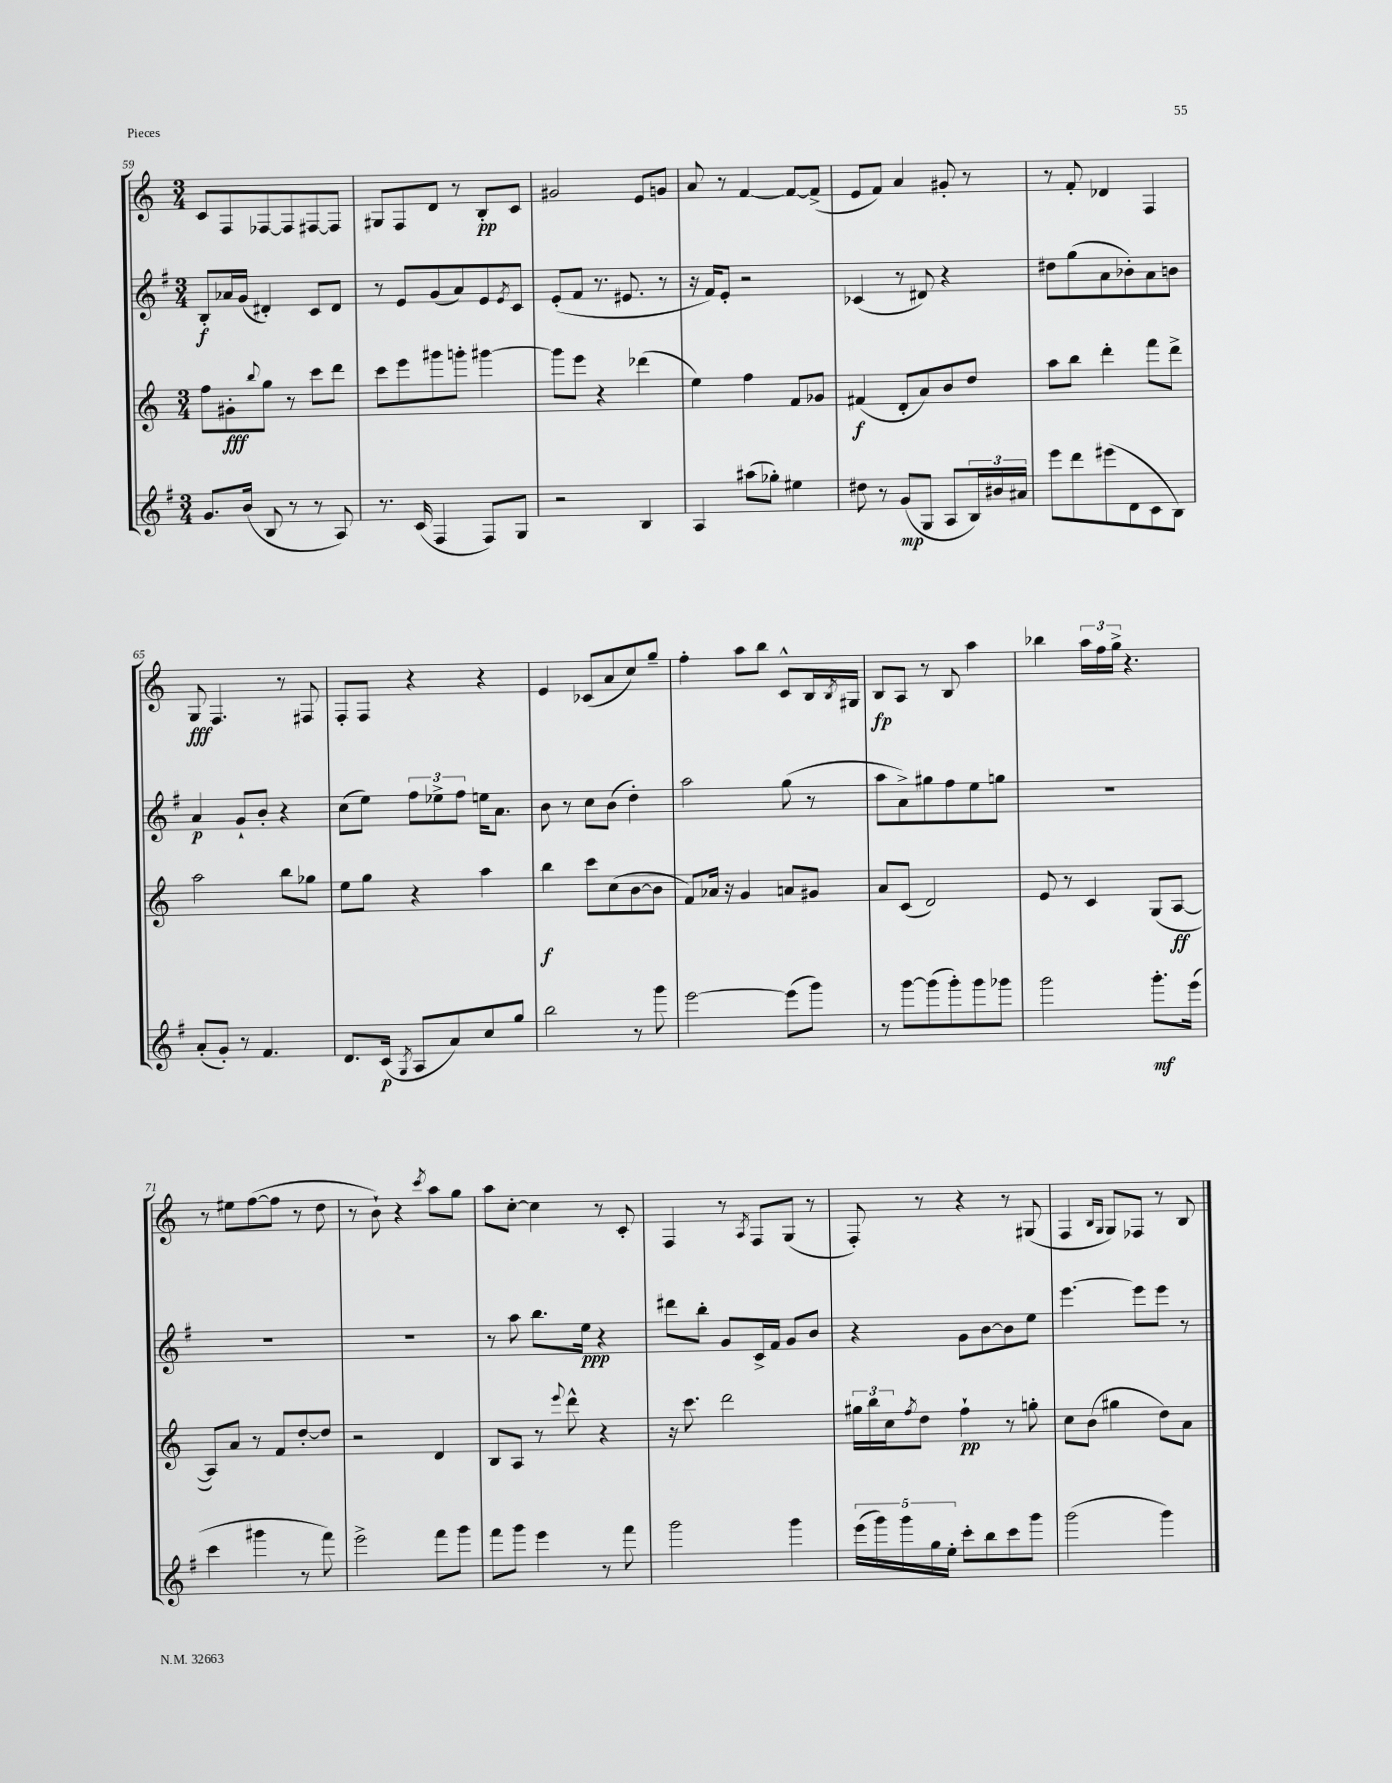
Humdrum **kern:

**kern	**dynam	**kern	**dynam	**kern	**dynam	**kern	**dynam
*part4	*part4	*part3	*part3	*part2	*part2	*part1	*part1
*staff4	*staff4	*staff3	*staff3	*staff2	*staff2	*staff1	*staff1
*clefG2	*	*clefG2	*	*clefG2	*	*clefG2	*
*k[f#]	*	*k[]	*	*k[f#]	*	*k[]	*
*M3/4	*	*M3/4	*	*M3/4	*	*M3/4	*
=59	=59	=59	=59	=59	=59	=59	=59
8.g/L	.	8ff\L	.	8B'/L	f	8c/L	.
.	.	8g#X'\	fff	16a-X/L	.	8F/	.
(16b/Jk	.	.	.	(16g/JJ	.	.	.
.	.	8qqbb/	.	.	.	.	.
8B/	.	8gg\J	.	4d#X'/)	.	[8F-X/	.
8r	.	8r	.	.	.	8F-/]	.
8r	.	8ccc\L	.	8c/L	.	[8F#X/	.
8A/)	.	8ddd\J	.	8d#/J	.	8F#/J]	.
=60	=60	=60	=60	=60	=60	=60	=60
8.r	.	8ccc\L	.	8r	.	8G#X/L	.
.	.	8eee\	.	8e/L	.	8F/	.
(16c/	.	.	.	.	.	.	.
4F#/	.	8ggg#X\	.	(8g/	.	8d/J	.
.	.	8gggn'\J	.	8a/)	.	8r	.
8F#/L)	.	[4ggg#X\	.	8e/	.	8B'/L	pp
.	.	.	.	8qe/	.	.	.
8G/J	.	.	.	8c/J	.	8c/J	.
=61	=61	=61	=61	=61	=61	=61	=61
2r	.	8ggg#\L]	.	(8e'/L	.	2g#X/	.
.	.	8eee\J	.	8f#/J	.	.	.
.	.	4r	.	8.r	.	.	.
.	.	.	.	8.e#X/	.	.	.
4B/	.	(4ddd-X\	.	.	.	8e/L	.
.	.	.	.	8r	.	8gn/J	.
=62	=62	=62	=62	=62	=62	=62	=62
4A/	.	4ee\)	.	16r	.	8a/	.
.	.	.	.	16f#/KL)	.	.	.
.	.	.	.	8e'/J	.	8r	.
(8aa#X\L	.	4ff\	.	2r	.	[4f/	.
8gg-X'\J)	.	.	.	.	.	.	.
4ee#X\	.	8f/L	.	.	.	8f/L_	.
.	.	8g-X/J	.	.	.	(8f^/J]	.
=63	=63	=63	=63	=63	=63	=63	=63
8dd#X\	.	(4f#X/	f	(4c-X/	.	8e/L	.
8r	.	.	.	.	.	8f/J)	.
(8g/L	mp	8d'/L	.	8r	.	4a/	.
8G/J	.	8a/)	.	8d#X/)	.	.	.
8A/L	.	8b/	.	4r	.	8g#X'/	.
24B/L)	.	8dd/J	.	.	.	8r	.
24b#X/	.	.	.	.	.	.	.
24a#X/JJ	.	.	.	.	.	.	.
=64	=64	=64	=64	=64	=64	=64	=64
8eee\L	.	8aa\L	.	8dd#X\L	.	8r	.
8ddd\	.	8bb\J	.	(8gg\	.	8f'/	.
(8eee#X\	.	4ddd'\	.	8a\	.	4d-X/	.
8d\	.	.	.	8b-X'\)	.	.	.
8c\	.	8fff\L	.	8a\	.	4F/	.
8B\J)	.	8ddd^\J	.	8bn\J	.	.	.
!!LO:LB:g=z
=65	=65	=65	=65	=65	=65	=65	=65
(8a'/L	.	2aa\	.	4a/	p	8G/	fff
8g'/J)	.	.	.	.	.	4.F/	.
8r	.	.	.	8g`/L	.	.	.
4.f#/	.	.	.	8b'/J	.	.	.
.	.	8bb\L	.	4r	.	8r	.
.	.	8gg-X\J	.	.	.	8F#X/	.
=66	=66	=66	=66	=66	=66	=66	=66
8.d/L	.	8ee\L	.	(8cc\L	.	8F'/L	.
.	.	8gg\J	.	8ee\J)	.	8F/J	.
(16c/Jk	p	.	.	.	.	.	.
8qG/	.	.	.	.	.	.	.
8A/L	.	4r	.	12ff#\L	.	4r	.
.	.	.	.	12ee-X^\	.	.	.
8a/)	.	.	.	.	.	.	.
.	.	.	.	12ff#\J	.	.	.
8cc/	.	4aa\	.	16een\KL	.	4r	.
.	.	.	.	8.a\J	.	.	.
8gg/J	.	.	.	.	.	.	.
=67	=67	=67	=67	=67	=67	=67	=67
2bb\	.	4bb\	f	8b\	.	4e/	.
.	.	.	.	8r	.	.	.
.	.	8ccc\L	.	8cc\L	.	(8c-X/L	.
.	.	(8cc\	.	(8b\J	.	8a/	.
8r	.	[8b\	.	4dd'\)	.	8cc/)	.
8ggg\	.	8b\J]	.	.	.	8gg~/J	.
=68	=68	=68	=68	=68	=68	=68	=68
[2eee\	.	8f/L)	.	2aa\	.	4ff'\	.
.	.	16a-X/Jk	.	.	.	.	.
.	.	16r	.	.	.	.	.
.	.	4g/	.	.	.	8aa\L	.
.	.	.	.	.	.	8bb\J	.
(8eee\L]	.	8an/L	.	(8gg\	.	8c^^/L	.
8ggg\J)	.	8g#X/J	.	8r	.	16B/L	.
.	.	.	.	.	.	8qB/	.
.	.	.	.	.	.	16G#X/JJ	.
=69	=69	=69	=69	=69	=69	=69	=69
8r	.	8a/L	.	8aa\L	.	8B/L	fp
[8ggg\L	.	(8c/J	.	8a^\)	.	8A/J	.
(8ggg\]	.	2d/)	.	8gg#X\	.	8r	.
8ggg'\)	.	.	.	8ff#\	.	8B/	.
8ggg\	.	.	.	8ee\	.	4aa\	.
8ggg-X\J	.	.	.	8ggn\J	.	.	.
=70	=70	=70	=70	=70	=70	=70	=70
2ggg\	.	8e/	.	2.r	.	4bb-X\	.
.	.	8r	.	.	.	.	.
.	.	4c/	.	.	.	24aa\LL	.
.	.	.	.	.	.	24ff\	.
.	.	.	.	.	.	24gg^\JJ	.
.	.	.	.	.	.	4.r	.
8.ggg'\L	mf	(8G/L	.	.	.	.	.
.	.	[8A/J	ff	.	.	.	.
(16eee\Jk	.	.	.	.	.	.	.
!!LO:LB:g=z
=71	=71	=71	=71	=71	=71	=71	=71
4ccc\	.	8A/L])	.	2.r	.	8r	.
.	.	8a/J	.	.	.	8ee#X\L	.
4ggg#X\	.	8r	.	.	.	([8ff\	.
.	.	8f/L	.	.	.	8ff\J]	.
8r	.	[8dd'/	.	.	.	8r	.
8fff#\)	.	8dd/J]	.	.	.	8dd\	.
=72	=72	=72	=72	=72	=72	=72	=72
2eee^\	.	2r	.	2.r	.	8r	.
.	.	.	.	.	.	8b`\)	.
.	.	.	.	.	.	4r	.
.	.	.	.	.	.	8qccc/	.
8fff#\L	.	4d/	.	.	.	8aa\L	.
8ggg\J	.	.	.	.	.	8gg\J	.
=73	=73	=73	=73	=73	=73	=73	=73
8fff#\L	.	8B/L	.	8r	.	8aa\L	.
8ggg\J	.	8A/J	.	8aa\	.	[8cc'\J	.
4eee\	.	8r	.	8.bb\L	.	4cc\]	.
.	.	8qqeee/	.	.	.	.	.
.	.	8ddd^^\	.	.	.	.	.
.	.	.	.	16ee\Jk	ppp	.	.
8r	.	4r	.	4r	.	8r	.
8fff#\	.	.	.	.	.	8c'/	.
=74	=74	=74	=74	=74	=74	=74	=74
2ggg\	.	16r	.	8ddd#X\L	.	4F/	.
.	.	8.ccc\	.	.	.	.	.
.	.	.	.	8bb'\J	.	.	.
.	.	2ddd\	.	8g/L	.	8r	.
.	.	.	.	.	.	8qA/	.
.	.	.	.	16c^/L	.	8F/L	.
.	.	.	.	16f#/JJ	.	.	.
4ggg\	.	.	.	8g/L	.	(8G/J	.
.	.	.	.	8b/J	.	8r	.
=75	=75	=75	=75	=75	=75	=75	=75
(20eee\LL	.	24gg#X\LL	.	4r	.	8F'/)	.
.	.	24bb\	.	.	.	.	.
20ggg\)	.	.	.	.	.	.	.
.	.	24cc\J	.	.	.	.	.
20ggg\	.	.	.	.	.	.	.
.	.	8qff/	.	.	.	.	.
.	.	8dd\J	.	.	.	8r	.
20gg\	.	.	.	.	.	.	.
20ee'\JJ	.	.	.	.	.	.	.
8ccc'\L	.	4ff`\	pp	8g\L	.	4r	.
8bb\	.	.	.	[8b\	.	.	.
8ccc\	.	8r	.	8b\]	.	8r	.
8ggg\J	.	8ggn'\	.	8ee\J	.	(8G#X/	.
=76	=76	=76	=76	=76	=76	=76	=76
(2ggg\	.	8cc\L	.	[4.eee\	.	4F/	.
.	.	(8b\J	.	.	.	.	.
.	.	.	.	.	.	16qqB/LL	.
.	.	.	.	.	.	16qqG/JJ	.
.	.	4gg#X\	.	.	.	8G/L)	.
.	.	.	.	8eee\L]	.	8F-X/J	.
4ggg\)	.	8dd\L)	.	8eee\J	.	8r	.
.	.	8a\J	.	8r	.	8B/	.
==	==	==	==	==	==	==	==
*-	*-	*-	*-	*-	*-	*-	*-
